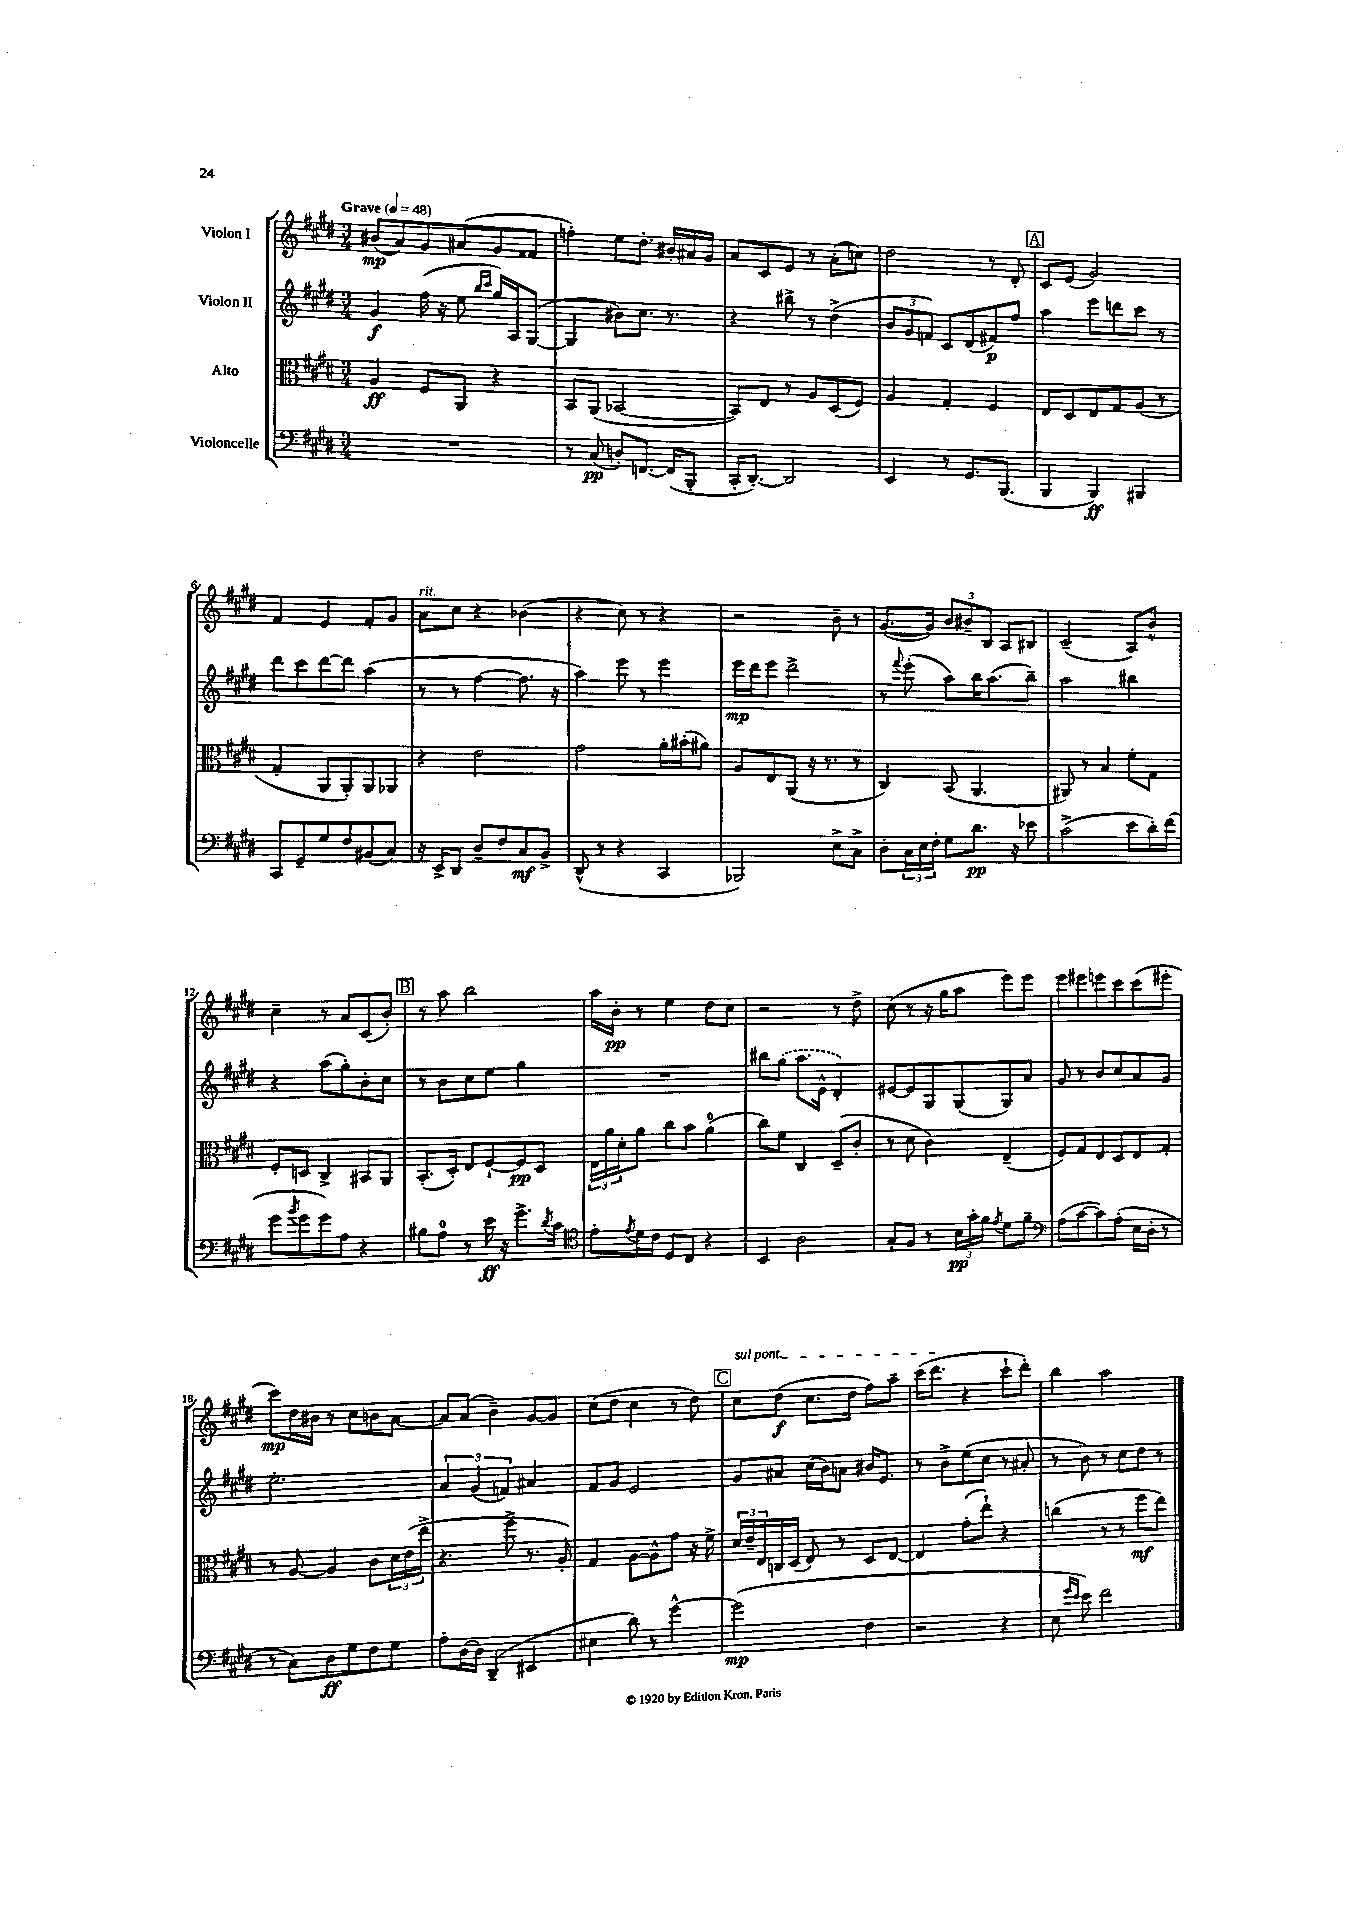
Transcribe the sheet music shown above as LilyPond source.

<<
\new StaffGroup <<
\new Staff = "s0" \with { instrumentName = "Violon I" } {
    \clef treble \key e \major \numericTimeSignature \time 3/4 \tempo "Grave" 4 = 48
    bis'8\mp( a'8) gis'8 ais'8( gis'8 fisis'8 |
    f''4-.) e''8 dis''8.-. bis'16-. ais'16 gis'16 |
    a'8 cis'8 e'8 r8 a'8-.( c''8) |
    dis''2 r8 dis'8-. |
    \mark \markup { \box "A" } cis'8 e'8( gis'2) |
    fis'4 e'4 fis'8-. gis'8 |
    a'8^\markup { \italic "rit." } cis''8 r4 bes'4( |
    r4 cis''8) r8 r4 |
    r2 b'8-- r8 |
    gis'8.~( gis'16) \tuplet 3/2 { b'8 bis'8-- b8 } a8 bis8 |
    cis'2--( a8) b'8-^ |
    cis''4-- r8 a'8 cis'8( b'8-.) |
    \mark \markup { \box "B" } r8 a''8 b''2 |
    a''16 b'16-.\pp r8 e''4 dis''8 cis''8 |
    r2 r8 dis''8-> |
    cis''8( r8 r16 gis''16 a''8 e'''8) e'''8 |
    e'''8 eis'''8 e'''8 cis'''8 cis'''8( eis'''8-. |
    cis'''8\mp) dis''16 bis'16 r8 cis''8 b'8 a'8~ |
    a'8 a'8( b'4--) gis'8~ gis'8 |
    cis''8( dis''8 cis''4 r8 dis''8) |
    \mark \markup { \box "C" } \once \override TextSpanner.bound-details.left.text = \markup { \italic "sul pont." } cis''8\startTextSpan dis''8\f( cis''8. dis''16 fis''8) a''8-- |
    cis'''16( dis'''8.\stopTextSpan r4 cis'''8-! dis'''8-.) |
    b''4 a''2 \bar "|." |
}
\new Staff = "s1" \with { instrumentName = "Violon II" } {
    \clef treble \key e \major \numericTimeSignature \time 3/4
    gis'4\f fis''16( r16 e''8 \grace { b''16 cis'''16 } gis''16) a16 gis8~( |
    gis4 bis'8) cis''8. r8. |
    r4 bis''8-> r8 dis''4->( |
    \tuplet 3/2 { b'8 gis'8 f'8) } cis'8 dis'8( fis'8\p) fis''8 |
    \mark \markup { \box "A" } a''4 e'''8 d'''8 cis'''8 r8 |
    dis'''8 cis'''8 dis'''8~ dis'''8 a''4( |
    r8 r8 fis''4~ fis''8. r16 |
    a''4) e'''8 r8 e'''4 |
    e'''16\mp dis'''16 e'''8 dis'''2-> |
    r8 \appoggiatura { fis'''8 } e'''8-.( a''8) b''16 a''8.( b''8--) |
    a''2 bis''4 |
    r4 a''8( gis''8-.) b'8-. cis''8 |
    \mark \markup { \box "B" } r8 b'8 cis''8 e''8 gis''4 |
    R2. |
    bis''8 \once \slurDashed gis''8( a''8. e'16-^ dis'4-.) |
    eis'8~ eis'8 gis8 gis8( gis8) a'8 |
    gis'8 r8 b'8 cis''8 a'8 gis'8 |
    e''2.-. |
    \tuplet 3/2 { a'4 gis'4( f'4) } ais'4 |
    fis'8 gis'8 e'2 |
    \mark \markup { \box "C" } gis'8 ais'8 cis''16( b'16) a'8 bis'16 e'8. |
    r8 b'8-> e''8( cis''8 r8 ais'8-. |
    r8 b'8) r8 cis''8 dis''8 r8 \bar "|." |
}
\new Staff = "s2" \with { instrumentName = "Alto" } {
    \clef alto \key e \major \numericTimeSignature \time 3/4
    a4\ff fis8 a,8 r4 |
    b,8 a,8( bes,2~ |
    bes,8) e8 r8 a8 dis8( fis8) |
    a4 gis4-. fis4 |
    \mark \markup { \box "A" } e8 dis8 e8 gis8 a8( r8 |
    gis4-. a,8 a,8-.) a,8 aes,8 |
    r4 e'2 |
    gis'2 a'16-. bis'16-.( ais'8) |
    a8 e8 a,8( r16 r8. r8 |
    cis4) b,8( a,4. |
    ais,8) r8 b4 fis'8-. gis8 |
    fis8-. d8 cis4-> bis,8 a,8 |
    \mark \markup { \box "B" } b,8.-.( dis16-.) e8 fis8~-! fis8\pp dis8 |
    \tuplet 3/2 { e16 a'16 dis'16-. } a'8 cis''8 b'8 a'4-0( |
    cis''8) fis'8 cis4 dis8--( cis'8-. |
    r8 dis'8 cis'4) e4--( |
    fis8) gis8 e8 dis8 e8 gis8-. |
    r8 a8~ a4 cis'8 \tuplet 3/2 { dis'16 e'16( e''16-> } |
    r4. fis''8-> r8. a16-.) |
    gis4 a8~ a8-^ gis'8 r16 fis'16-> |
    \mark \markup { \box "C" } \tuplet 3/2 { dis'16 e'16-- e16 } c16 dis16( e8) r8 dis8 e8~ |
    e4 gis'8-.( e''8-!) r4 |
    c''4( r8 r8 fis''8\mf e''8) \bar "|." |
}
\new Staff = "s3" \with { instrumentName = "Violoncelle" } {
    \clef bass \key e \major \numericTimeSignature \time 3/4
    R2. |
    r8 cis8\pp( d8-.) f,8.~ f,16( b,,8-. |
    cis,16-. dis,8.~-.) dis,2 |
    e,4 r8 gis,8. b,,8.( |
    \mark \markup { \box "A" } b,,4 b,,4\ff) bis,,4 |
    cis,8 gis,8-- gis8 fis8 bis,8( cis8) |
    r16 e,16-> dis,8 dis8-- fis8 cis8\mf b,8-> |
    dis,8-^( r8 r4 cis,4 |
    bes,,2) e8-> cis8-> |
    dis8-. \tuplet 3/2 { cis16 e16 fis16-. } gis8 dis'8.\pp r16 ees'8 |
    cis'2->( e'8 dis'16-.) fis'16( |
    gis'8 \acciaccatura { b'8 } gis'8 gis'8) a8 r4 |
    \mark \markup { \box "B" } bis8 a8-0 r8 e'16\ff r16 gis'8.-> \acciaccatura { dis'8 } cis'16 |
    \clef tenor e'8-. \acciaccatura { e'8 } dis'16 cis'16 dis8 cis8 r4 |
    b,4 a2 |
    gis8-. fis8 r8 \tuplet 3/2 { b16\pp gis'16-. fis'16 } \acciaccatura { e'8 } dis'8 fis'8-- |
    \clef bass a8( cis'8~ cis'8) a8-.( e16 dis16-. r8 |
    r8 cis8) dis8\ff gis8 fis8 gis8 |
    a8-. dis16~ dis16 dis,4--( eis,4 |
    eis4 dis'8) r8 gis'4~-^ |
    \mark \markup { \box "C" } gis'2\mp( fis4 |
    r2 r4 |
    e8 \grace { gis'16 e'16 } e'8) fis'2 \bar "|." |
}
>>
>>
